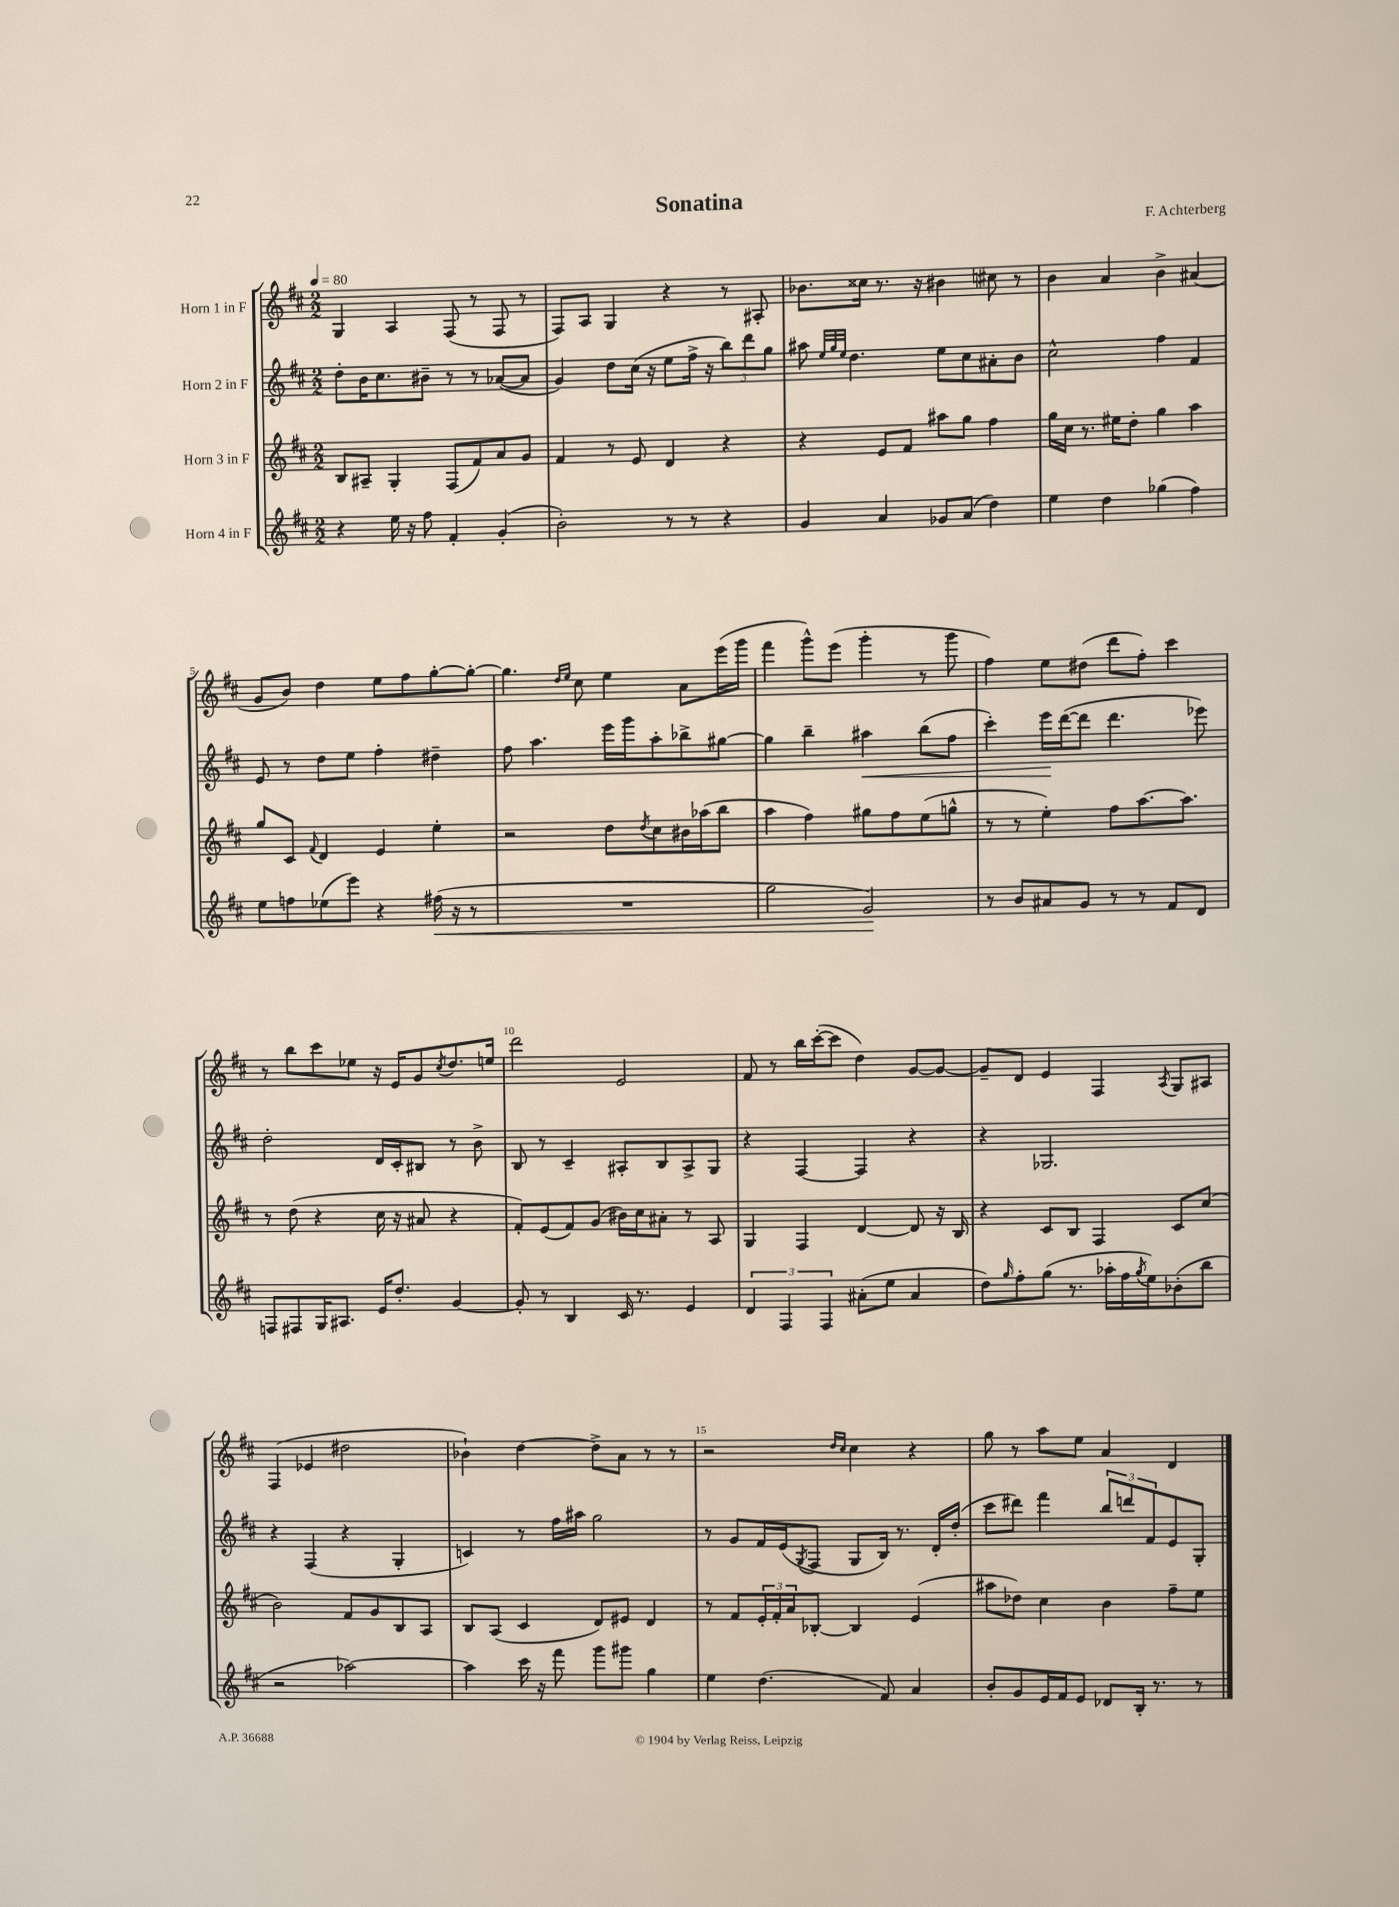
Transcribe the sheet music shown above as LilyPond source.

\header { title = "Sonatina" composer = "F. Achterberg" }
<<
\new StaffGroup <<
\new Staff = "s0" \with { instrumentName = "Horn 1 in F" } {
    \clef treble \key d \major \numericTimeSignature \time 2/2 \tempo 4 = 80
    g4 a4 fis8( r8 fis8 r8 |
    fis8) a8 g4 r4 r8 ais8-. |
    bes'8. cisis''16 r8. r16 bis'4 cis''8 r8 |
    b'4 a'4 b'4-> ais'4( |
    g'8 b'8) d''4 e''8 fis''8 g''8~-. g''8~-. |
    g''4. \grace { d''16 e''16 } cis''8 e''4 a'8 e'''16( g'''16 |
    fis'''4 g'''8-^) e'''8( g'''4-. r8 g'''8 |
    fis''4) e''8 dis''8( d'''8 fis''8-.) cis'''4 |
    r8 b''8 cis'''8 ees''8 r16 e'16 g'8 \acciaccatura { cis''8 } d''8. e''16 |
    d'''2 e'2 |
    fis'8 r8 b''16 cis'''16~-.( cis'''8 d''4) g'8~ g'8~ |
    g'8-- d'8 e'4 fis4 \acciaccatura { a8 } g8 ais8 |
    fis4( ees'4 dis''2 |
    bes'4-!) d''4~ d''8-> a'8 r8 r8 |
    r2 \grace { d''16 cis''16 } cis''4 r4 |
    g''8 r8 a''8 e''8 a'4 d'4 \bar "|." |
}
\new Staff = "s1" \with { instrumentName = "Horn 2 in F" } {
    \clef treble \key d \major \numericTimeSignature \time 2/2
    d''8-. b'16 cis''8. bis'8-- r8 r8 aes'8~( aes'8 |
    g'4) d''8 cis''16( r16 e''8 fis''16-> r16 \tuplet 3/2 { b''8) d'''8 g''8 } |
    ais''8 \grace { e''32 g''32 e''32 } d''4. e''8 cis''8 ais'8-. b'8 |
    cis''2-^ fis''4 fis'4 |
    e'8 r8 d''8 e''8 fis''4-. dis''4-- |
    fis''8 a''4. e'''16 g'''16 a''8-. bes''8-> gis''8~ |
    gis''4 b''4-- ais''4\< b''8( fis''8 |
    cis'''4-.) e'''16\! d'''16~( d'''8 d'''4. ees'''8) |
    d''2-. d'16 cis'16-. bis8 r8 b'8-> |
    b8 r8 cis'4-- ais8-. b8 ais8-> g8 |
    r4 fis4~ fis4 r4 |
    r4 ges2. |
    r4 fis4( r4 g4-. |
    c'4) r8 fis''16 ais''16 g''2 |
    r8 g'8 fis'16 e'16( \acciaccatura { g8 } fis8 g8 b16) r8. d'16-. d''16-.( |
    cis'''8 dis'''8) fis'''4 \tuplet 3/2 { b''8 d'''8 fis'8 } e'8 g8-. \bar "|." |
}
\new Staff = "s2" \with { instrumentName = "Horn 3 in F" } {
    \clef treble \key d \major \numericTimeSignature \time 2/2
    b8 ais8-- g4-. fis8( fis'8) a'8 g'8 |
    fis'4 r8 e'8 d'4 r4 |
    r4 e'8 fis'8 ais''8 g''8 fis''4 |
    g''16 cis''16 r8. eis''16 d''8-. g''4 a''4 |
    g''8 cis'8 \appoggiatura { fis'8 } d'4 e'4 e''4-. |
    r2 d''8 \acciaccatura { d''8 } cis''8 bis'16 aes''16( b''8 |
    a''4 fis''4) gis''8 fis''8 e''8( g''8-^ |
    r8 r8 e''4-.) fis''8 a''8.~ a''8. |
    r8 d''8( r4 cis''16 r16 ais'8 r4 |
    fis'8-.) e'8( fis'8) g'8( bis'16) cis''16 ais'8-. r8 a8 |
    g4 fis4 d'4~ d'8 r16 b16 |
    r4 cis'8 b8 fis4 cis'8 cis''8( |
    b'2) fis'8 g'8 b8 a8 |
    b8 a8( cis'4 d'8) eis'8 d'4 |
    r8 fis'8 \tuplet 3/2 { e'16-. fis'16-. a'16 } bes8~-. bes4 e'4( |
    ais''8 des''8) cis''4 b'4 fis''8-- e''8 \bar "|." |
}
\new Staff = "s3" \with { instrumentName = "Horn 4 in F" } {
    \clef treble \key d \major \numericTimeSignature \time 2/2
    r4 e''16 r16 fis''8 fis'4-. g'4-.( |
    b'2-.) r8 r8 r4 |
    g'4 a'4 ges'8 a'8( d''4) |
    e''4 d''4 ges''4( fis''4) |
    e''8 f''8 ees''8( e'''8) r4 fis''16\<( r16 r8 |
    R1 |
    g''2 g'2\!) |
    r8 b'8 ais'8 g'8 r8 r8 fis'8 d'8 |
    f8 fis8 g16 ais8. e'16 d''8.-. g'4~ |
    g'8-. r8 b4 cis'16 r8. e'4 |
    \tuplet 3/2 { d'4 fis4 fis4 } ais'8-.( e''8 ais'4 |
    d''8) \grace { g''16 } fis''8-. g''8( r8. aes''16-. fis''16 \acciaccatura { g''8 } e''16) bes'8-.( b''8 |
    r2 aes''2~) |
    aes''4 cis'''16 r16 fis'''8 g'''8 gis'''8 g''4 |
    e''4 d''4.( fis'8) a'4 |
    b'8-. g'8 e'16 fis'16 e'8 des'8 b16-. r8. r8 \bar "|." |
}
>>
>>
\layout { \context { \Score \override BarNumber.break-visibility = ##(#f #t #t) barNumberVisibility = #(every-nth-bar-number-visible 5) } }
